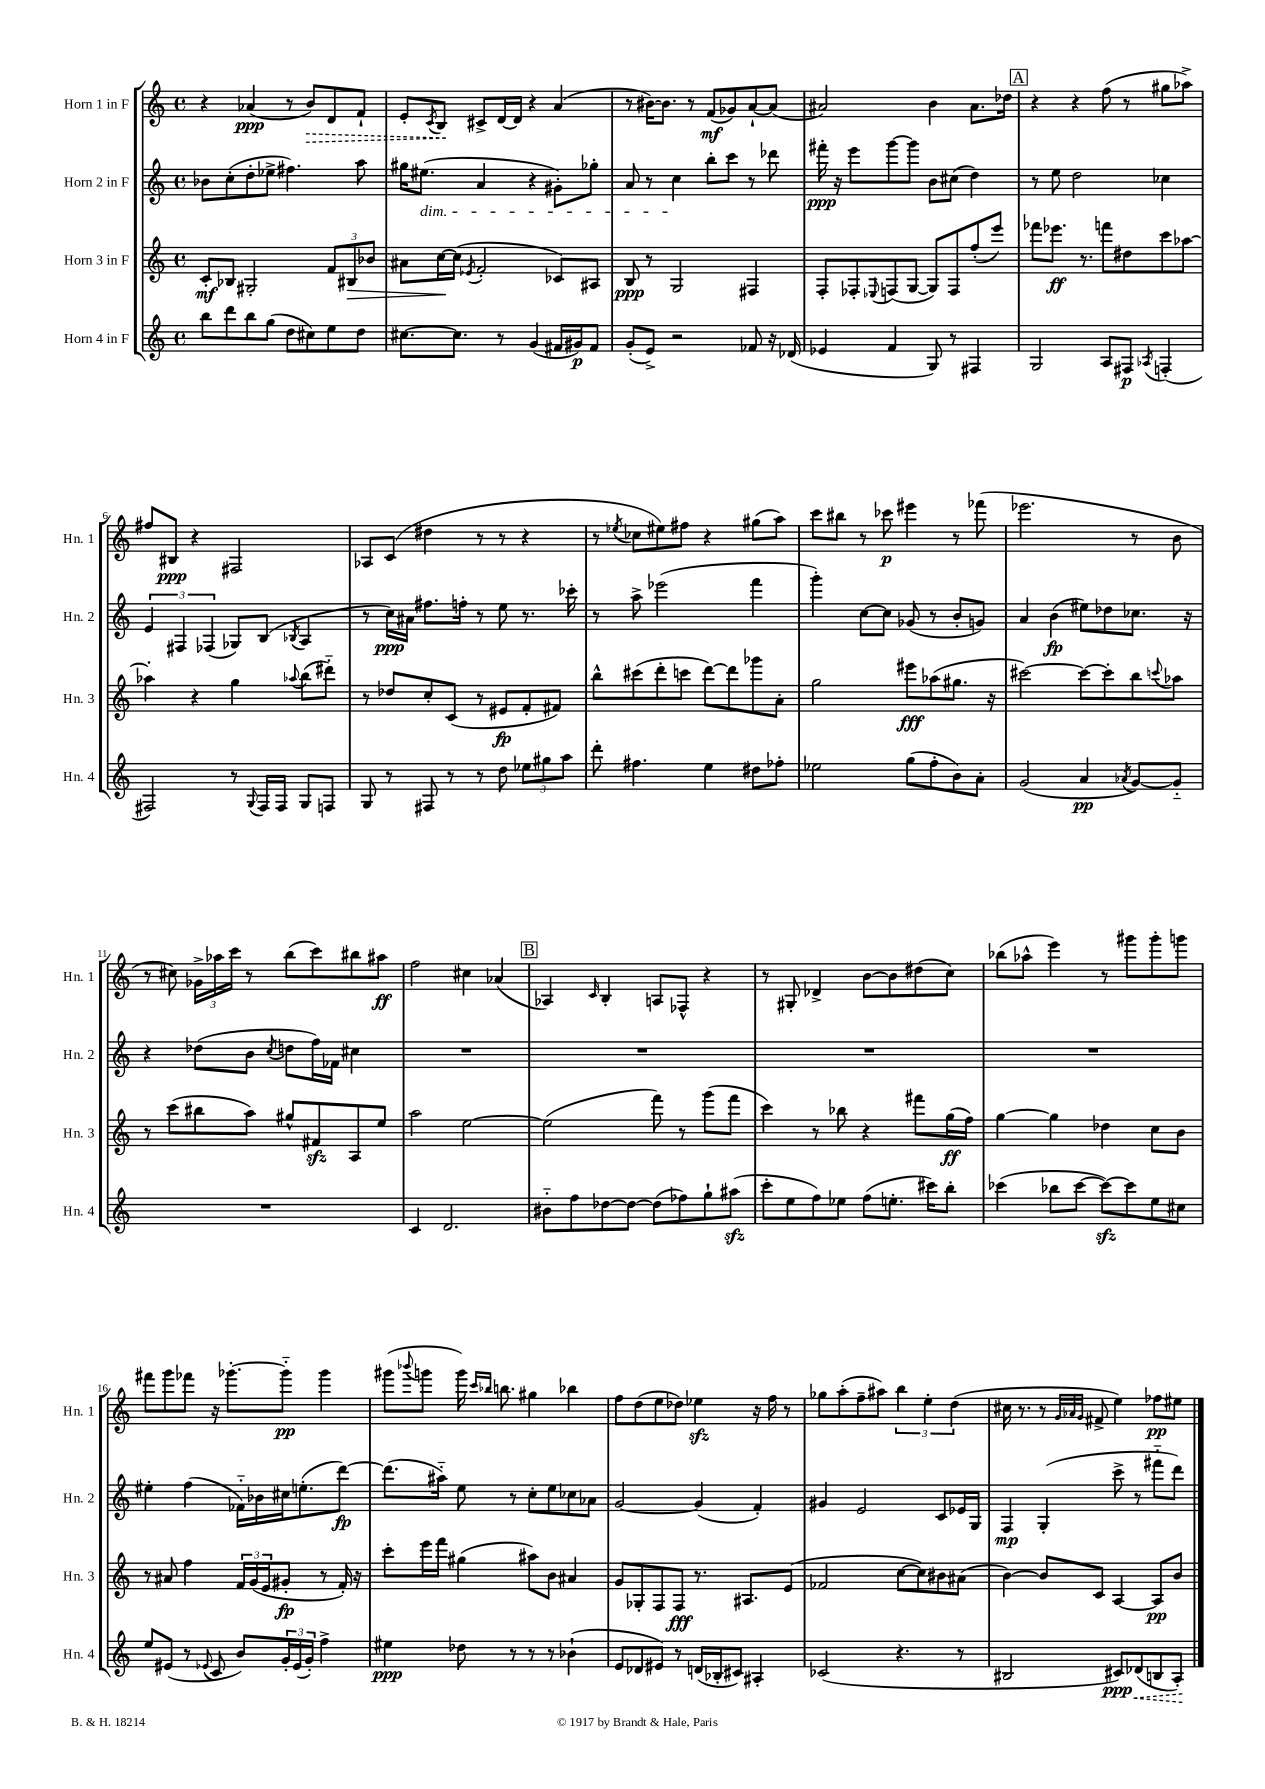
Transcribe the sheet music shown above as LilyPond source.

<<
\new StaffGroup <<
\new Staff = "s0" \with { instrumentName = "Horn 1 in F" shortInstrumentName = "Hn. 1" } {
    \clef treble \key c \major \defaultTimeSignature \time 4/4
    r4 aes'4\ppp( r8 \once \override Hairpin.style = #'dashed-line b'8\>) d'8 f'8-! |
    e'8-. \acciaccatura { c'8 } b8\! cis'8-> d'16~ d'16 r4 a'4( |
    r8 bis'16~) bis'8. r8 f'8\mf( ges'8) a'8~-! a'8( |
    ais'2) b'4 ais'8. des''16 |
    \mark \markup { \box "A" } r4 r4 f''8( r8 gis''8 aes''8->) |
    fis''8 bis8\ppp r4 fis2 |
    aes8 c'8( dis''4 r8 r8 r4 |
    r8 \acciaccatura { ees''8 } ces''8 eis''8) fis''8 r4 gis''8( a''8) |
    c'''8 bis''8 r8 ces'''8\p eis'''4 r8 fes'''8( |
    ees'''2. r8 b'8 |
    r8 cis''8) \tuplet 3/2 { ges'16-> aes''16 c'''16 } r8 b''8( c'''8) bis''8 ais''8\ff |
    f''2 cis''4 aes'4( |
    \mark \markup { \box "B" } aes4) \grace { c'16 } b4-. a8 fes8-^ r4 |
    r8 gis8-. des'4-> b'8~ b'8 dis''8( c''8) |
    bes''8( aes''8-^ e'''4) r8 gis'''8 gis'''8-. g'''8 |
    fis'''8 g'''8 fes'''8 r16 ges'''8.~-. ges'''8-_\pp ges'''4 |
    gis'''8( \appoggiatura { bes'''8 } g'''8 g'''16) \grace { c'''16 bes''16 } b''8. gis''4 bes''4 |
    f''8 d''8( e''8 des''8) ees''4\sfz r16 f''16 r8 |
    ges''8 a''8-.( f''8-- ais''8) \tuplet 3/2 { b''4 e''4-. d''4( } |
    cis''16 r8. r8 \grace { g'32 aes'32 g'32 } fis'8-> e''4) fes''8\pp eis''8 \bar "|." |
}
\new Staff = "s1" \with { instrumentName = "Horn 2 in F" shortInstrumentName = "Hn. 2" } {
    \clef treble \key c \major \defaultTimeSignature \time 4/4
    bes'8 c''8-.( d''8-. ees''8-> fis''4.) a''8 |
    gis''16 eis''8.\dim( a'4 r4 gis'8-.) ges''8-. |
    a'8 r8 c''4\! b''8-. c'''8 r8 des'''8 |
    fis'''16-.\ppp r16 e'''8 g'''8~ g'''8 b'8 cis''8( d''4) |
    \mark \markup { \box "A" } r8 e''8 d''2 ces''4 |
    \tuplet 3/2 { e'4 fis4 fes4( } ges8) b8( \acciaccatura { bes8 } a4 |
    r8 c''16\ppp) ais'16 fis''8. f''16-. r8 e''8 r8. ces'''16-. |
    r8 a''8-> ees'''2( f'''4 |
    g'''4-.) c''8~ c''8 ges'8( r8 b'8-. g'8) |
    a'4 b'4\fp( eis''8) des''8 ces''8. r16 |
    r4 des''8( b'8 \acciaccatura { c''8 } d''8 f''16) fes'16 cis''4 |
    R1 |
    \mark \markup { \box "B" } R1 |
    R1 |
    R1 |
    eis''4-. f''4( fes'16-_) bes'16 cis''16 e''8.-.( d'''8~\fp) |
    d'''8.( ais''16-_) e''8 r8 c''8-. e''8 ces''8 aes'8 |
    g'2~ g'4( f'4-.) |
    gis'4 e'2 c'8 ees'16 g16 |
    f4\mp g4-.( c'''8-> r8 fis'''8-_ d'''8) \bar "|." |
}
\new Staff = "s2" \with { instrumentName = "Horn 3 in F" shortInstrumentName = "Hn. 3" } {
    \clef treble \key c \major \defaultTimeSignature \time 4/4
    c'8-.\mf bes8 gis2-. \tuplet 3/2 { f'8 bis8\> bes'8 } |
    ais'8 c''16~\! c''16( \acciaccatura { ees'8 } f'2-. ces'8) ais8 |
    b8\ppp r8 g2 fis4 |
    f8-. fes8-. \appoggiatura { ees8 } f8( g8~ g8) f8 f''8-.( e'''8) |
    \mark \markup { \box "A" } fes'''8 ees'''8.\ff r8. f'''8 dis''8 c'''8 aes''8~ |
    aes''4-. r4 g''4 \appoggiatura { aes''8 } b''8( dis'''8-_) |
    r8 des''8 c''8-. c'8( r8 eis'8\fp f'8-. fis'8) |
    b''8-^ cis'''8( d'''8-. c'''8 d'''8~) d'''8 ges'''8 a'8-. |
    g''2 eis'''8\fff aes''8( gis''8. r16 |
    cis'''2~) cis'''8~ cis'''8-. b''8 \appoggiatura { c'''8 } aes''8 |
    r8 c'''8( bis''8 a''8) gis''8-^ fis'8\sfz a8 e''8 |
    a''2 e''2~ |
    \mark \markup { \box "B" } e''2( f'''8) r8 g'''8( f'''8 |
    c'''4) r8 bes''8 r4 fis'''8 g''16\ff( f''16) |
    g''4~ g''4 des''4 c''8 b'8 |
    r8 ais'8 f''4 \tuplet 3/2 { f'16 g'16( e'16 } gis'8-.\fp r8 f'16-.) r16 |
    c'''8-. e'''16 f'''16 gis''4( ais''8) b'8 ais'4 |
    g'8 ges8-. f8 f8\fff r8. ais8. e'8( |
    fes'2 c''8~ c''8) bis'8 ais'8( |
    b'4~) b'8 c'8 a4~ a8\pp b'8 \bar "|." |
}
\new Staff = "s3" \with { instrumentName = "Horn 4 in F" shortInstrumentName = "Hn. 4" } {
    \clef treble \key c \major \defaultTimeSignature \time 4/4
    b''8 d'''8 b''8 g''8( d''8 cis''8) e''8 d''8 |
    cis''8.~ cis''8. r8 g'4( fis'16 gis'16\p) fis'8 |
    g'8-.( e'8->) r2 fes'8 r16 des'16( |
    ees'4 f'4 g8) r8 fis4 |
    \mark \markup { \box "A" } g2 a8 fis8\p \acciaccatura { aes8 } f4-.( |
    fis2) r8 \appoggiatura { g8 } fis16 fis16 g8 f8 |
    g8 r8 fis8 r8 r8 d''8 \tuplet 3/2 { ees''8 gis''8 a''8 } |
    d'''8-. fis''4. e''4 dis''8 fes''8-. |
    ees''2 g''8( f''8-. b'8) a'8-. |
    g'2( a'4\pp \acciaccatura { aes'8 } g'8~) g'8-_ |
    R1 |
    c'4 d'2. |
    \mark \markup { \box "B" } bis'8-_ f''8 des''8~ des''8~ des''8( fes''8) g''8-! ais''8\sfz( |
    c'''8-. e''8 f''8) ees''8 f''8( e''8.-. cis'''16) b''8-. |
    ces'''4( bes''8 ces'''8~ ces'''8~\sfz) ces'''8 e''8 cis''8 |
    e''8 eis'8( r8 \appoggiatura { ees'8 } c'8 b'8) \tuplet 3/2 { g'16-. ees'16( g'16-.) } f''4-> |
    eis''4\ppp des''8 r8 r8 r8 bes'4-!( |
    e'8 des'8 eis'8) r8 d'16( bes16-. cis'8) ais4-. |
    ces'2( r4. r8 |
    bis2 cis'8\ppp) \once \override Hairpin.style = #'dashed-line des'8\<( b8 a8-.\!) \bar "|." |
}
>>
>>
